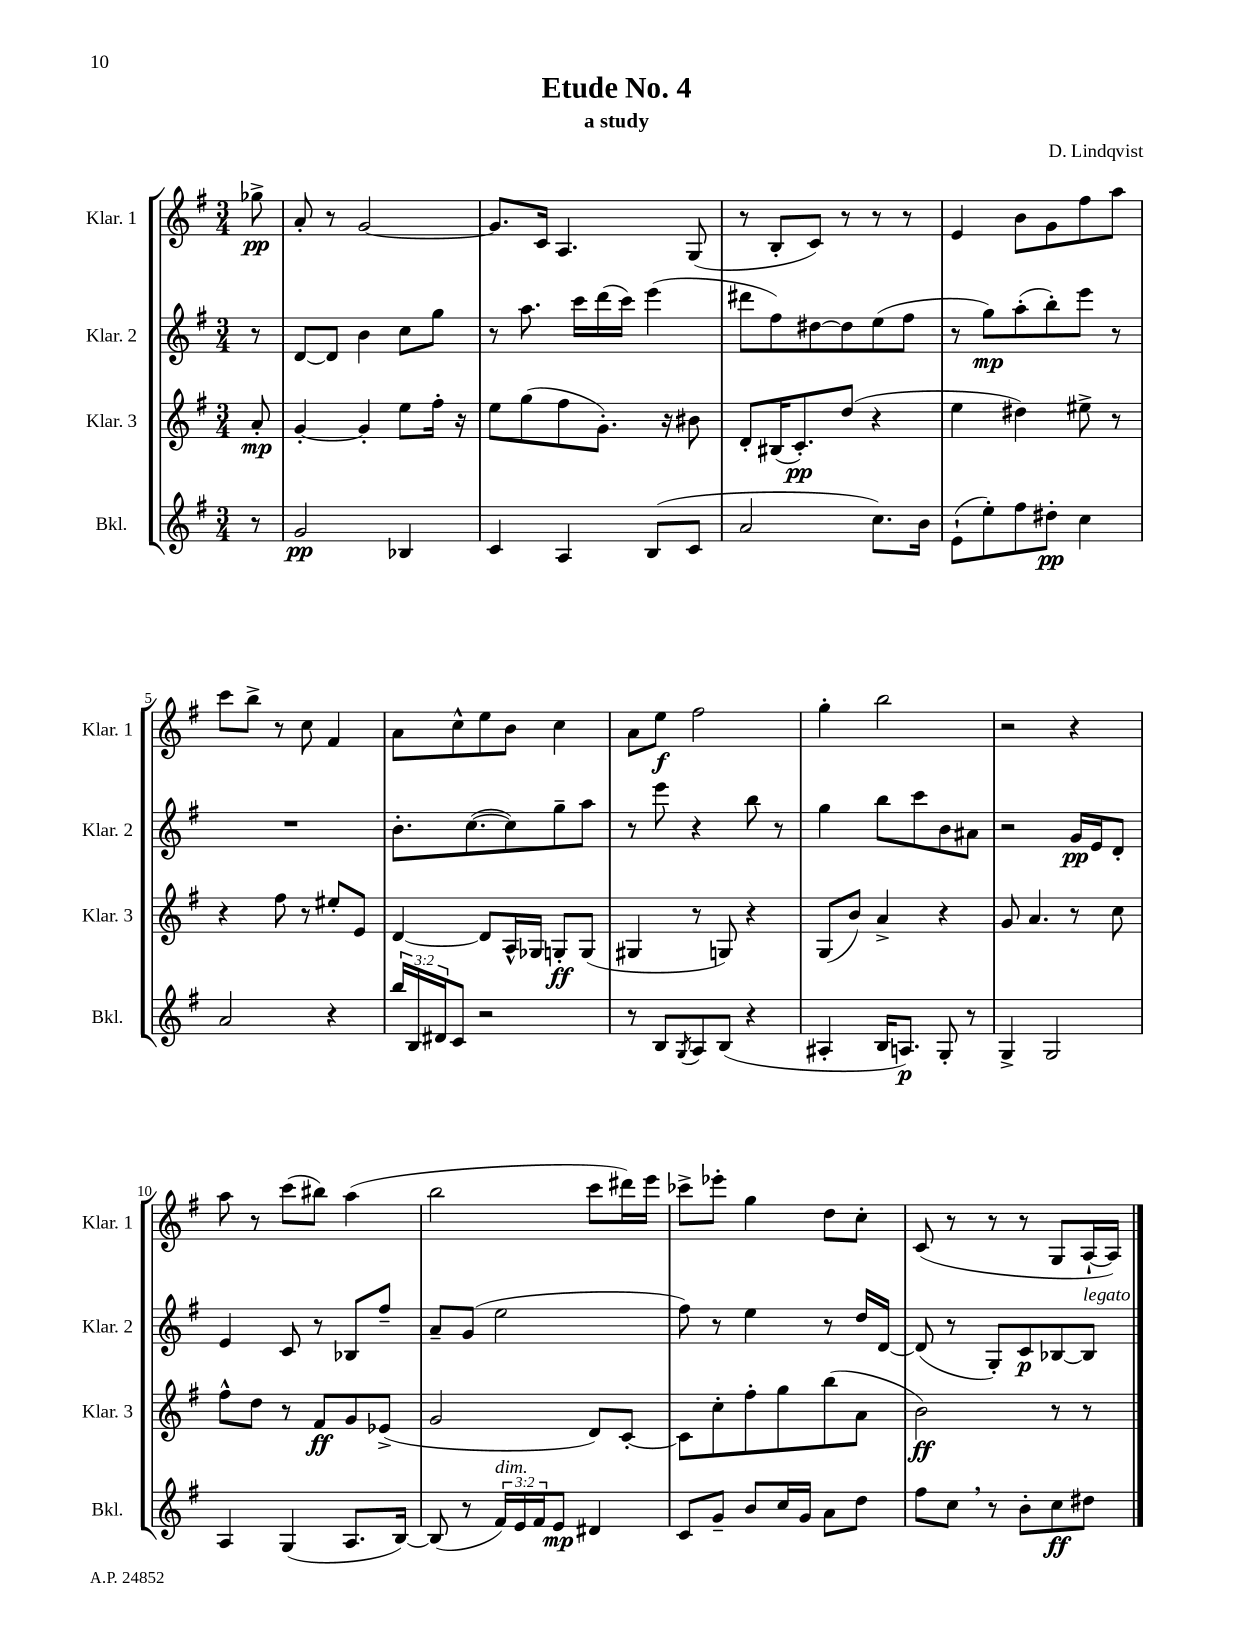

**kern	**kern	**kern	**kern
*staff4	*staff3	*staff2	*staff1
*clefG2	*clefG2	*clefG2	*clefG2
*k[f#]	*k[f#]	*k[f#]	*k[f#]
*M3/4	*M3/4	*M3/4	*M3/4
8r	8a'	8r	8gg-^
=	=	=	=
2g	[4g'	[8d	8a'
.	.	8d]	8r
.	4g']	4b	[2g
4B-	8ee	8cc	.
.	16ff#'	8gg	.
.	16r	.	.
=	=	=	=
4c	8ee	8r	8.g]
.	(8gg	8.aa	.
.	.	.	16c
4A	8ff#	.	4.A
.	.	16ccc	.
.	8.g')	(16ddd	.
.	.	16ccc)	.
(8B	.	(4eee	.
.	16r	.	.
8c	8b#	.	(8G
=	=	=	=
2a	8d'	8ddd#	8r
.	(16B#	8ff#)	8B'
.	8.c')	.	.
.	.	[8dd#	8c)
.	(8dd	8dd#]	8r
8.cc)	4r	(8ee	8r
.	.	8ff#	8r
16b	.	.	.
=	=	=	=
(8e`	4ee	8r	4e
8ee')	.	8gg)	.
8ff#	4dd#)	(8aa'	8b
8dd#'	.	8bb')	8g
4cc	8ee#^	8eee	8ff#
.	8r	8r	8aa
=	=	=	=
2a	4r	2.r	8ccc
.	.	.	8bb^
.	8ff#	.	8r
.	8r	.	8cc
4r	8ee#'	.	4f#
.	8e	.	.
=	=	=	=
24bb	[4d	8.b'	8a
24B	.	.	.
24d#	.	.	.
8c	.	.	8cc^^
.	.	([8.cc	.
2r	8d]	.	8ee
.	16A^^	8cc])	8b
.	16G-	.	.
.	8G'	8gg~	4cc
.	(8G	8aa	.
=	=	=	=
8r	4G#	8r	8a
8B	.	8eee	8ee
8qG	.	.	.
8A	8r	4r	2ff#
(8B	8G)	.	.
4r	4r	8bb	.
.	.	8r	.
=	=	=	=
4A#'	(8G	4gg	4gg'
.	8b)	.	.
16B	4a^	8bb	2bb
8.A)	.	.	.
.	.	8ccc	.
8G'	4r	8b	.
8r	.	8a#	.
=	=	=	=
4G^	8g	2r	2r
.	4.a	.	.
2G	.	.	.
.	8r	16g	4r
.	.	16e	.
.	8cc	8d'	.
=	=	=	=
4A	8ff#^^	4e	8aa
.	8dd	.	8r
(4G	8r	8c	(8ccc
.	8f#	8r	8bb#)
8.A	8g	8B-	(4aa
.	(8e-^	8ff#~	.
[16B)	.	.	.
=	=	=	=
(8B]	2g	8a~	2bb
8r	.	(8g	.
24f#)	.	2ee	.
24e	.	.	.
24f#	.	.	.
8e	.	.	.
4d#	8d)	.	8ccc
.	[8c'	.	16ddd#)
.	.	.	16eee
=	=	=	=
8c	8c]	8ff#)	8ccc-^
8g~	8cc'	8r	8eee-'
8b	8ff#'	4ee	4gg
16cc	8gg	.	.
16g	.	.	.
8a	(8bb	8r	8dd
8dd	8a	16dd	8cc'
.	.	[16d	.
=	=	=	=
8ff#	2b)	(8d]	(8c
8cc	.	8r	8r
8r	.	8G')	8r
8b'	.	8c	8r
8cc	8r	[8B-	8G
8dd#	8r	8B-]	[16A`
.	.	.	16A])
==	==	==	==
*-	*-	*-	*-
